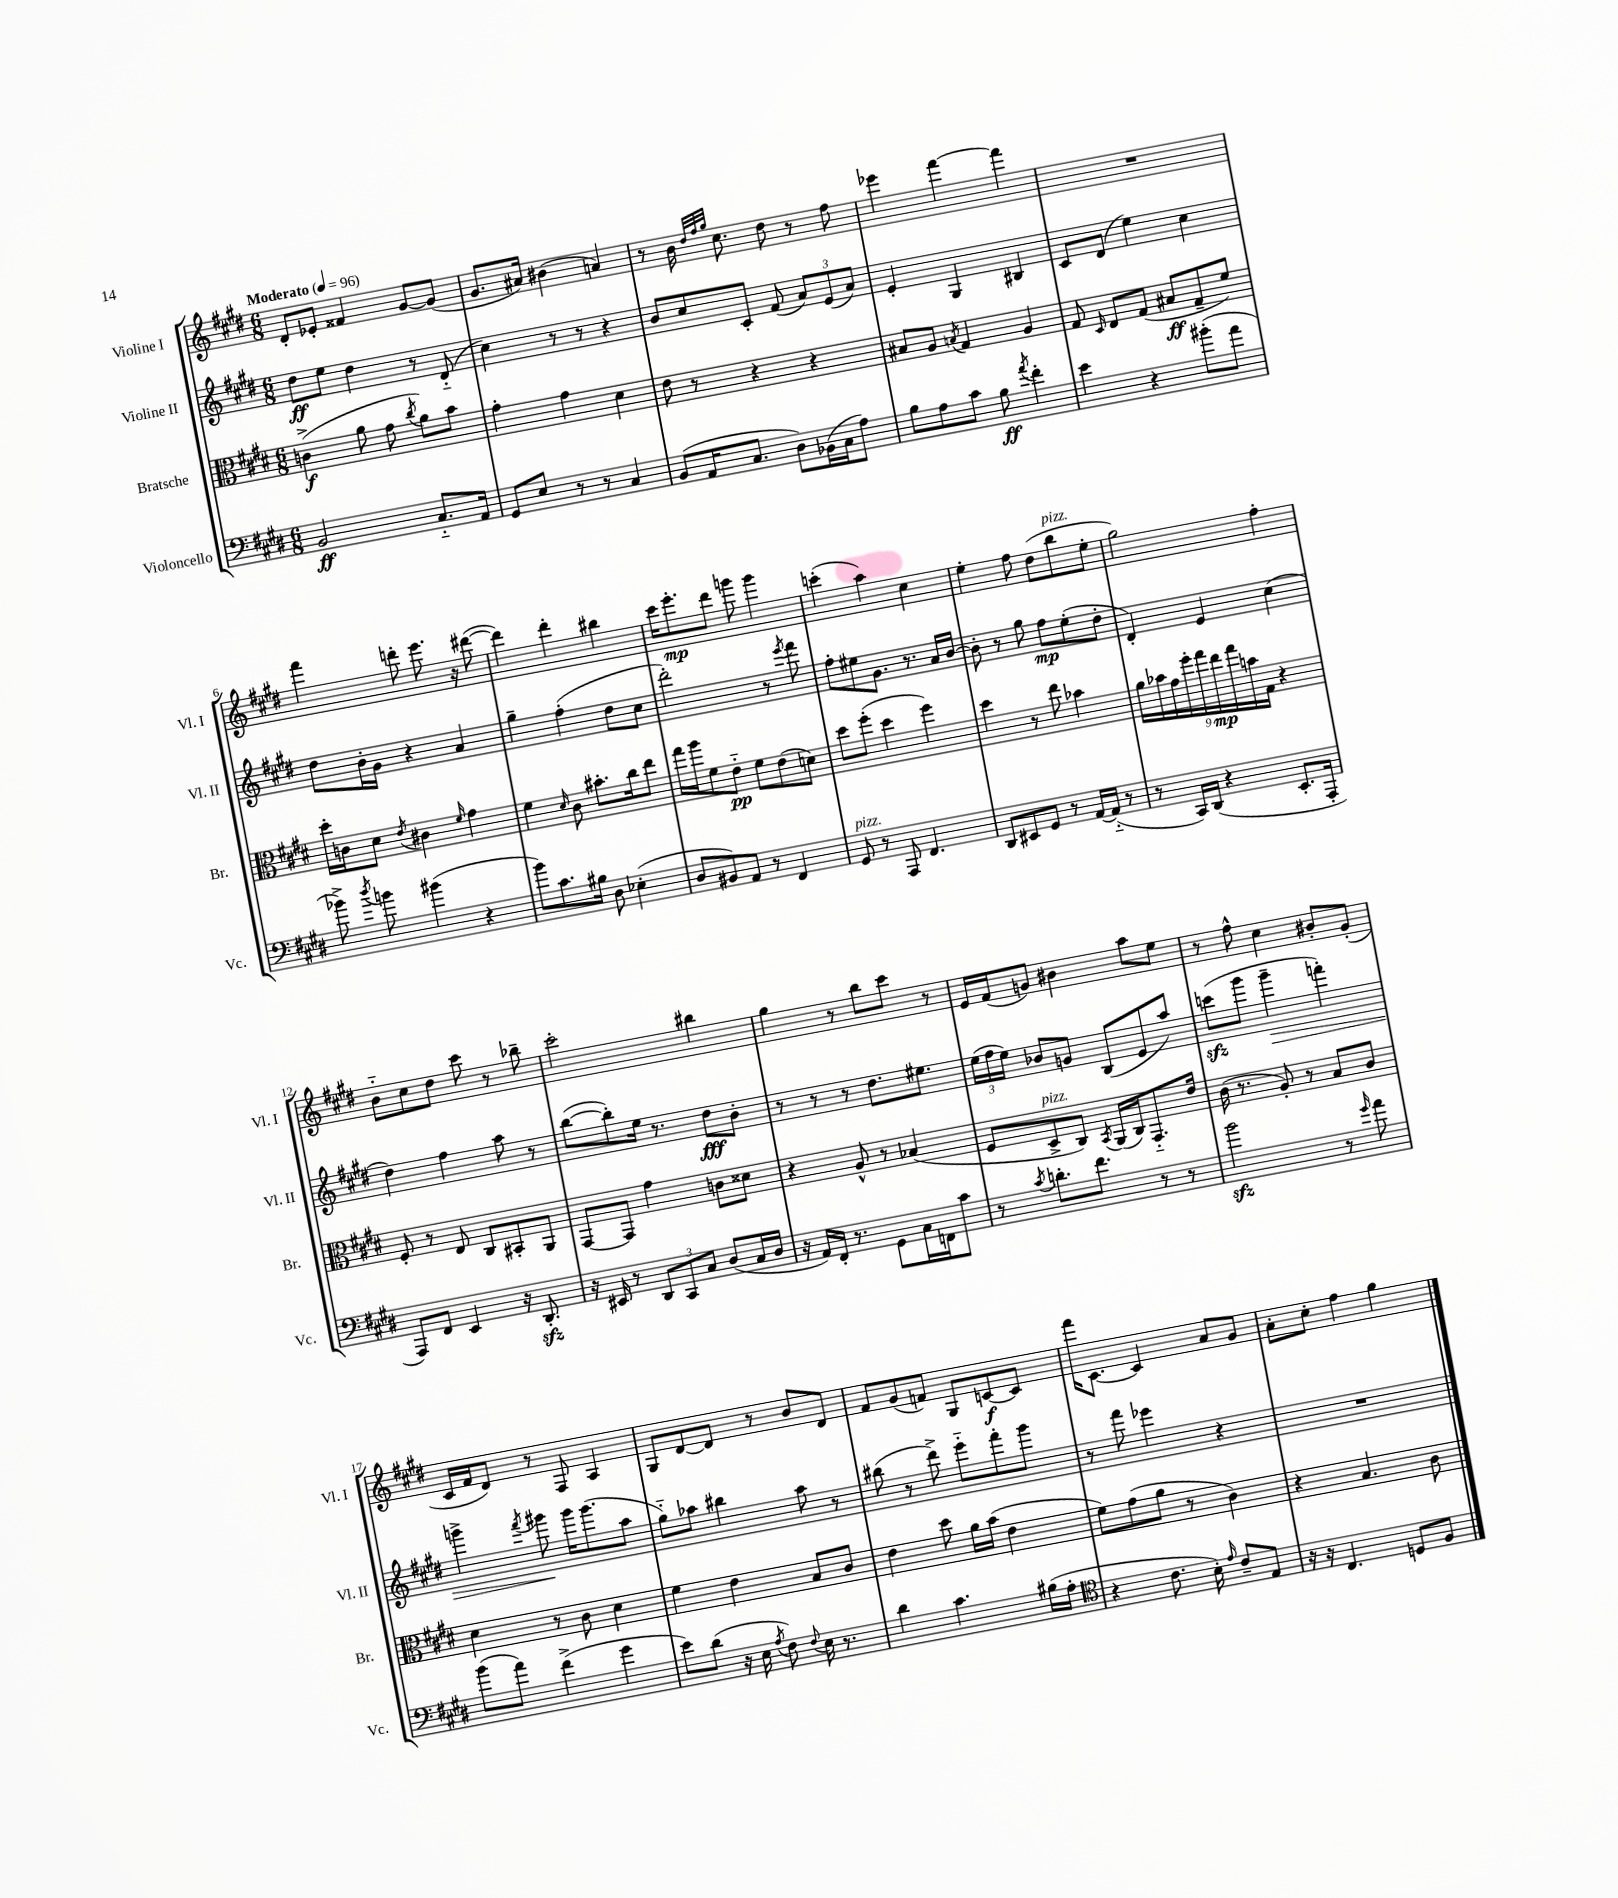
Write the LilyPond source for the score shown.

<<
\new StaffGroup <<
\new Staff = "s0" \with { instrumentName = "Violine I" shortInstrumentName = "Vl. I" } {
    \clef treble \key e \major \numericTimeSignature \time 6/8 \tempo "Moderato" 4 = 96
    \autoBeamOff dis'8[-. ees'8]-. fisis'4 gis'8[~ gis'8]( |
    gis'8.[ ais'16]) bis'4( a'4) |
    r8 b'16 \grace { dis''32[ fis''32 gis''32] } cis''8. dis''8 r8 fis''8 |
    ees'''4 fis'''4~ fis'''4 |
    R2. |
    fis'''4 d'''8-. e'''8. r16 dis'''8~( |
    dis'''4) dis'''4-. bis''4 |
    cis'''16[ e'''8.-.\mp dis'''8] g'''8 g'''4 |
    c'''4-.( a''4) cis''4 |
    e''4-. fis''8 dis''8[( b''8^\markup { \italic "pizz." } e''8]-. |
    gis''2) fis''4-. |
    b'8[-_ cis''8 dis''8] cis'''8 r8 bes''8-- |
    cis'''2-. bis''4 |
    gis''4 r8 b''8[ cis'''8] r8 |
    e'16[ fis'16( g'8]) bis'4 a''8[ e''8] |
    r8 fis''8-^ cis''4 bis'8[-. gis'8]-.( |
    cis'16[ fis'16 dis'8]) r8 fis8 a4 |
    gis8[ dis'8~ dis'8] r8 b'8[ dis'8] |
    fis'8[ gis'8( f'8]) gis8[ c'8~\f c'8] |
    fis'''16[ cis'8.]~ cis'4 a'8[ gis'8] |
    a'8[-. cis''8]-. fis''4 gis''4 \bar "|." |
}
\new Staff = "s1" \with { instrumentName = "Violine II" shortInstrumentName = "Vl. II" } {
    \clef treble \key e \major \numericTimeSignature \time 6/8
    \autoBeamOff dis''8[\ff e''8] dis''4 r8 dis'8-_( |
    cis''4) r8 r8 r4 |
    b'8[ cis''8 cis'8]-. fis'8( \tuplet 3/2 { a'8[) e'8( a'8]) } |
    e'4-. gis4 bis4 |
    cis'8[ dis'8]( e''4) cis''4 |
    dis''8[ b'16-. gis'16] r4 a'4 |
    gis''4-- fis''4-.( dis''8[ cis''8] |
    dis'''2-.) r8 \acciaccatura { e'''8 } fis'''8 |
    fis''8[-. eis''8 gis'8.] r8. a'16[ b'16]~ |
    b'8-. r8 gis''8 fis''8[\mp e''8-.( dis''8]-. |
    dis'4-.) e'4 cis''4( |
    dis''4) fis''4 a''8 r8 |
    b''8[~( b''8-.) e''16] r8. dis''8[\fff b'8]-. |
    r8 r8 r8 dis''8.[ eis''8.] |
    \tuplet 3/2 { e''16[( fis''16 e''16]) } bes'8[ g'8] b8[( e'8 a''8]) |
    c'''8[\sfz( gis'''8] gis'''4--\> f'''4-.) |
    g'''4-> \acciaccatura { fis'''8 } gis'''8\! gis'''16[ gis'''8.( a''8] |
    gis''8[-_) aes''8] bis''4 aes''8 r8 |
    bis''8( r8 dis'''8->) e'''8[-_ fis'''8-. gis'''8] |
    r8 fis'''8 ees'''4 r4 |
    R2. \bar "|." |
}
\new Staff = "s2" \with { instrumentName = "Bratsche" shortInstrumentName = "Br." } {
    \clef alto \key e \major \numericTimeSignature \time 6/8
    \autoBeamOff c'4->\f( a'8 gis'8 \acciaccatura { cis''8 } a'8[) b'8] |
    gis'4-. gis'4 dis'4 |
    e'8 r8 r4 r4 |
    bis8[ a8] \acciaccatura { b8 } gis4 a4 |
    gis8 \grace { dis16 } e8[ gis8]( bis8[\ff gis8-- fis'8]) |
    dis''16[-. c'16 dis'8] \acciaccatura { e'8 } cis'4 \grace { fis'16 } gis'4 |
    fis'4 \grace { dis'16 } cis'8 bis'8.[-. cis''16 e''8] |
    gis''16[ a''16 fis'8 e'8]-_\pp fis'8[ e'8( d'8]) |
    dis''8[ fis''8]-.( dis''4 fis''4) |
    dis''4 r8 e''8 bes'4 |
    \tuplet 9/8 { a'16[ bes'16 gis'16 fis''16-. gis''16 e''16\mp gis''16 b'16 gis16] } r4 |
    fis8-. r8 e8 cis8[ bis,8-. a,8] |
    gis,8[~ gis,8] gis'4 c'8[ disis'8] |
    r4 a8-^ r8 bes4( |
    fis8[ dis8->^\markup { \italic "pizz." } cis8]) \acciaccatura { b,8 } a,16[( cis16) gis,8.-_ e'16] |
    cis'16( r8. a8-.) r8 b8[ cis'8] |
    dis'4 r8 cis'8 dis'4 |
    fis'4 e'4 b8[ cis'8] |
    e'4 dis''8 a'16[ b'16]( e'4 |
    fis'8[) gis'8( a'8] r8 cis'4) |
    r4 b4. cis'8 \bar "|." |
}
\new Staff = "s3" \with { instrumentName = "Violoncello" shortInstrumentName = "Vc." } {
    \clef bass \key e \major \numericTimeSignature \time 6/8
    \autoBeamOff b,2\ff cis8.[-_ a,16] |
    gis,8[ e8] r8 r8 cis4 |
    b,8[( a,16 cis8.] dis8[) bes,16( cis16 a8]) |
    b8[ a8 cis'8] b8\ff \acciaccatura { a'8 } fis'4-. |
    e'4 r4 bis'8[-.( a'8] |
    bes'8->) \acciaccatura { dis''8 } b'8 bis'4( r4 |
    b'8[) cis'8. bis16] dis8 ees4-.( |
    dis8[ bis,8) a,8] r8 fis,4 |
    gis,8^\markup { \italic "pizz." } r8 a,,8 fis,4. |
    dis,8[ eis,8 gis,8] r8 a,16[~ a,16]-_( r8 |
    r8 cis,16[) dis,16]( r4 e,8.[-. a,,16]-. |
    a,,8[) fis,8] e,4 r16 dis,8.-.\sfz |
    r16 eis,16 r8 \tuplet 3/2 { dis,8[ cis,8 cis8] } dis8[( cis16 dis16] |
    r16 a,16[) fis,16]-. r8. gis,8[ cis16 f,16 cis'8] |
    r8 \acciaccatura { cis'8 } d'8.[-. fis'8.] r8 r8 |
    b'2\sfz r8 \grace { gis'16 } a'8 |
    b'8[( a'8]) fis'4->( gis'4 |
    e'8[) dis'8]( r16 e16 \acciaccatura { a8 } fis8) \appoggiatura { fis8 } e16 r8. |
    dis'4 cis'4. bis16[( a16]-. |
    \clef tenor r4 cis'8. b16-.) \grace { e'16 } cis'8[-- e8] |
    r16 r16 cis4. d8[ fis8] \bar "|." |
}
>>
>>
